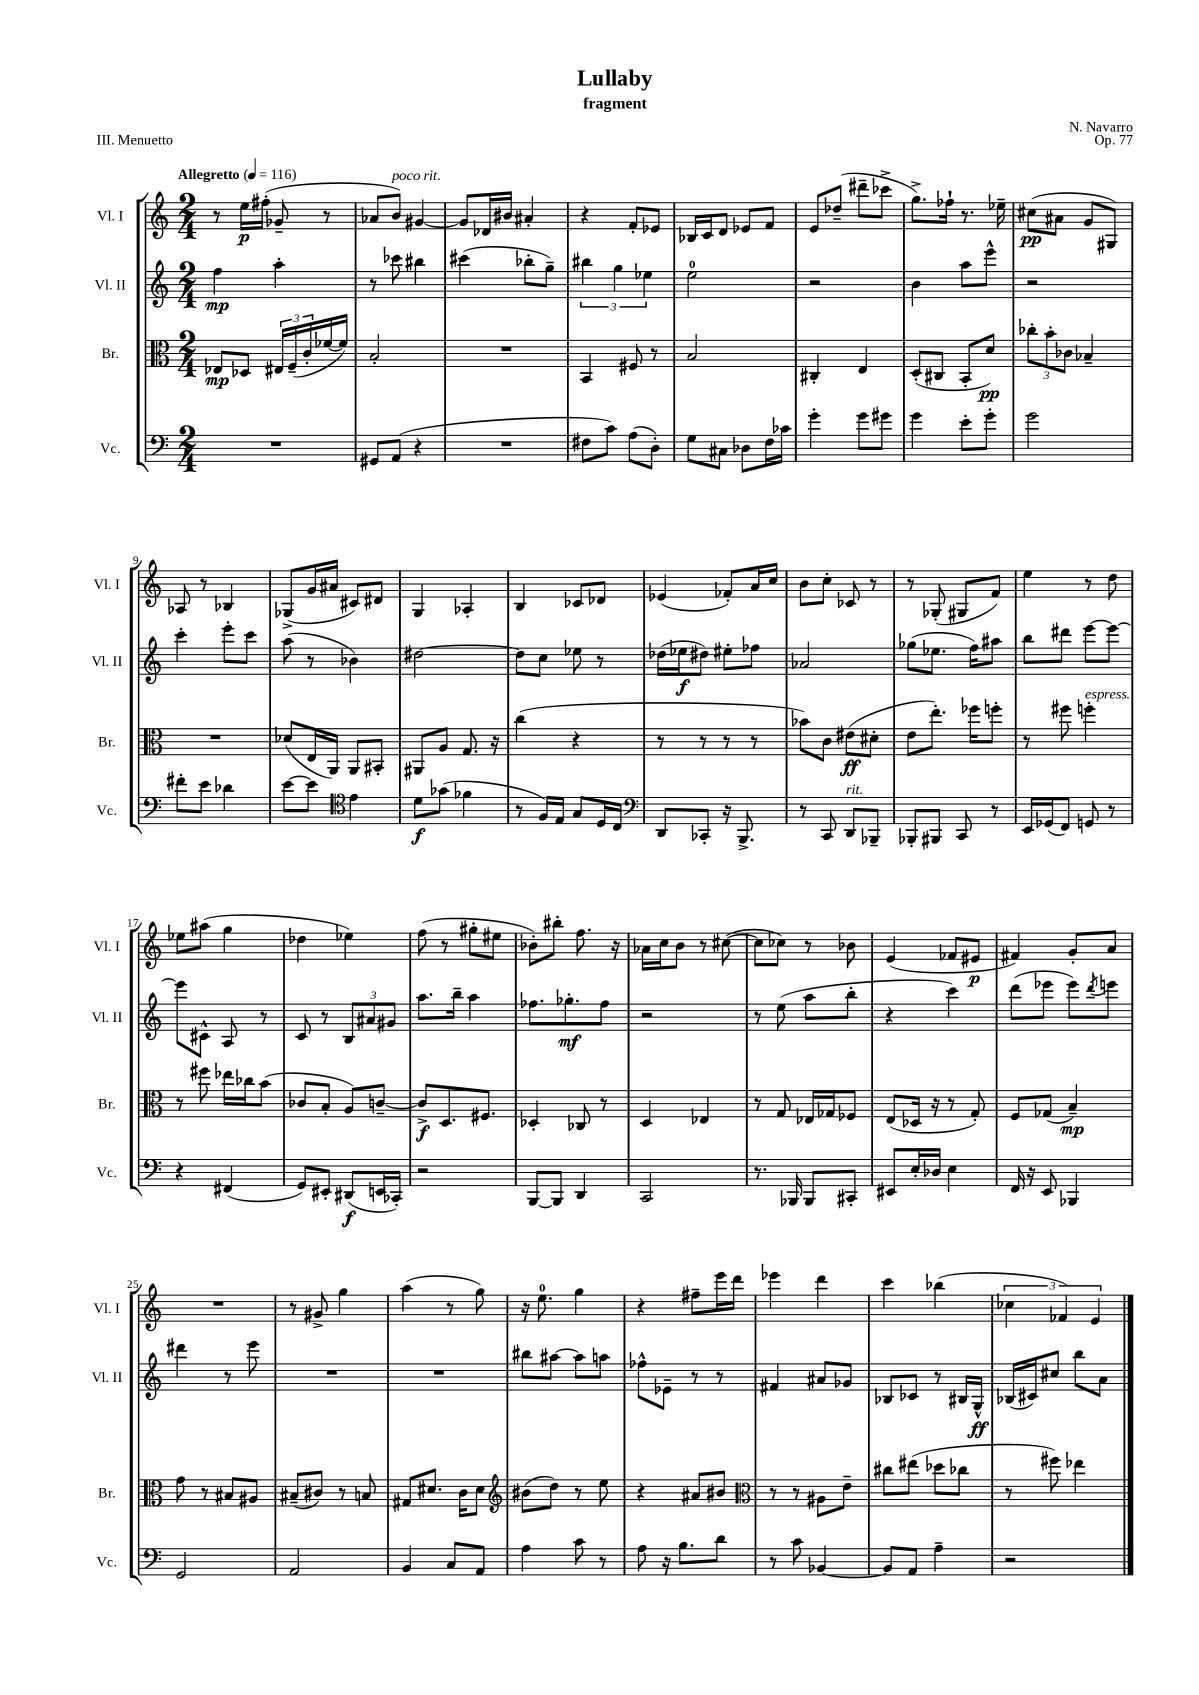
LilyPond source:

\header { title = "Lullaby" composer = "N. Navarro" subtitle = "fragment" opus = "Op. 77" piece = "III. Menuetto" }
<<
\new StaffGroup <<
\new Staff = "s0" \with { instrumentName = "Vl. I" shortInstrumentName = "Vl. I" } {
    \clef treble \key c \major \numericTimeSignature \time 2/4 \tempo "Allegretto" 4 = 116
    r8 e''16\p fis''16-.( ges'8-- r8 |
    aes'8 b'8^\markup { \italic "poco rit." }) gis'4~ |
    gis'8 des'16 bis'16 ais'4-. |
    r4 f'8-. ees'8 |
    bes16 c'16 d'8 ees'8 f'8 |
    e'8 des''8--( dis'''8-- ces'''8-> |
    g''8.->) fes''16-! r8. ees''16-- |
    cis''8\pp( ais'8 g'8 gis8) |
    aes8 r8 bes4 |
    ges8->( g'16 ais'16 cis'8) dis'8 |
    g4 aes4-. |
    b4 ces'8 des'8 |
    ees'4( fes'8-.) a'16 c''16 |
    b'8 c''8-. ces'8 r8 |
    r8 ges8-.( gis8 f'8) |
    e''4 r8 d''8 |
    ees''8 ais''8( g''4 |
    des''4 ees''4) |
    f''8( r8 gis''8-. eis''8 |
    bes'8-.) bis''8-. f''8. r16 |
    aes'16 c''16 b'8 r8 cis''8~( |
    cis''8 ces''8) r8 bes'8 |
    e'4( fes'8 eis'8\p |
    fis'4) g'8-. a'8 |
    R2 |
    r8 gis'8-> g''4 |
    a''4( r8 g''8) |
    r16 e''8.-0 g''4 |
    r4 fis''8-- e'''16 d'''16 |
    ees'''4 d'''4 |
    c'''4 bes''4( |
    \tuplet 3/2 { ces''4 fes'4) e'4 } \bar "|." |
}
\new Staff = "s1" \with { instrumentName = "Vl. II" shortInstrumentName = "Vl. II" } {
    \clef treble \key c \major \numericTimeSignature \time 2/4
    f''4\mp a''4-. |
    r8 ces'''8 bis''4 |
    cis'''4( bes''8-. g''8--) |
    \tuplet 3/2 { bis''4 g''4 ees''4 } |
    e''2-0 |
    r2 |
    b'4 a''8 e'''8-^ |
    r2 |
    c'''4-. e'''8-. c'''8 |
    a''8( r8 bes'4) |
    dis''2~ |
    dis''8 c''8 ees''8 r8 |
    des''16( ees''16\f dis''8) eis''8-. fes''8 |
    aes'2 |
    ges''8( ees''8. f''16) ais''8 |
    b''8 dis'''8 e'''8~ e'''8~ |
    e'''8 cis'8-^ a8 r8 |
    c'8 r8 \tuplet 3/2 { b8 ais'8 gis'8 } |
    a''8. b''16-- a''4 |
    fes''8. ges''8.-.\mf fes''8 |
    r2 |
    r8 e''8( a''8 b''8-. |
    r4 c'''4) |
    d'''8( ees'''8 ees'''8) \acciaccatura { d'''8 } e'''8 |
    dis'''4 r8 e'''8 |
    R2 |
    R2 |
    bis''8 ais''8~ ais''8 a''8 |
    fes''8-^ ees'8-- r8 r8 |
    fis'4 ais'8 ges'8 |
    bes8 ces'8 r8 bis16 g16-^\ff |
    bes16( cis'16) cis''8 b''8 a'8 \bar "|." |
}
\new Staff = "s2" \with { instrumentName = "Br." shortInstrumentName = "Br." } {
    \clef alto \key c \major \numericTimeSignature \time 2/4
    ees8\mp des8 \tuplet 3/2 { eis16 f16--( c'16-. } fes'16~ fes'16) |
    b2-. |
    R2 |
    b,4 fis8 r8 |
    b2 |
    cis4-. e4 |
    d8-.( cis8 b,8-. d'8\pp) |
    \tuplet 3/2 { ces''8-. b'8-. ces'8 } bes4-- |
    R2 |
    des'8( e16 a,16) a,8 bis,8-. |
    ais,8 a8 g8. r16 |
    c''4( r4 |
    r8 r8 r8 r8 |
    bes'8) c'8 eis'8\ff( dis'8-. |
    e'8 e''8.-.) fes''16 f''8-. |
    r8 fis''8 f''4-.^\markup { \italic "espress." } |
    r8 fis''8 ees''16 ces''16 b'8( |
    ces'8 b8-. a8) c'8~-- |
    c'8->\f d8. fis8. |
    des4-. ces8 r8 |
    d4 ees4 |
    r8 g8 ees16 ges16 fes8 |
    e8( des16 r16 r8 g8-.) |
    f8 ges8( b4--\mp) |
    g'8 r8 bis8 ais8 |
    bis8--( cis'8) r8 b8 |
    gis8 dis'8. c'16 dis'8 |
    \clef treble bis'8( d''8) r8 e''8 |
    r4 ais'8 bis'8 |
    \clef alto r8 r8 ais8 e'8-- |
    cis''8 eis''8( des''8 ces''8 |
    r8 fis''8) ees''4 \bar "|." |
}
\new Staff = "s3" \with { instrumentName = "Vc." shortInstrumentName = "Vc." } {
    \clef bass \key c \major \numericTimeSignature \time 2/4
    R2 |
    gis,8 a,8( r4 |
    R2 |
    fis8 c'8) a8( d8-.) |
    g8 cis8 des8 f16 ces'16 |
    g'4-. g'8 gis'8 |
    g'4 e'8-. g'8-. |
    g'2 |
    fis'8-. e'8 des'4 |
    e'8~ e'8 \clef tenor e'4 |
    d'8\f ges'8( fes'4 |
    r8 f16) e16 g8 d16 c16 |
    \clef bass d,8 ces,8-. r16 b,,8.-> |
    r8 c,8 d,8^\markup { \italic "rit." } bes,,8-- |
    bes,,8-. bis,,8 c,8 r8 |
    e,16 ges,16( f,8) g,8 r8 |
    r4 fis,4( |
    g,8) eis,8-. dis,8\f( e,16 ces,16-.) |
    r2 |
    b,,8~ b,,8 d,4 |
    c,2 |
    r8. bes,,16 bes,,8 cis,8-. |
    eis,8 e16-. des16 e4 |
    f,16 r16 e,8 bes,,4 |
    g,2 |
    a,2 |
    b,4 c8 a,8 |
    a4 c'8 r8 |
    a8 r16 b8. d'8 |
    r8 c'8 bes,4~ |
    bes,8 a,8 a4-- |
    r2 \bar "|." |
}
>>
>>
